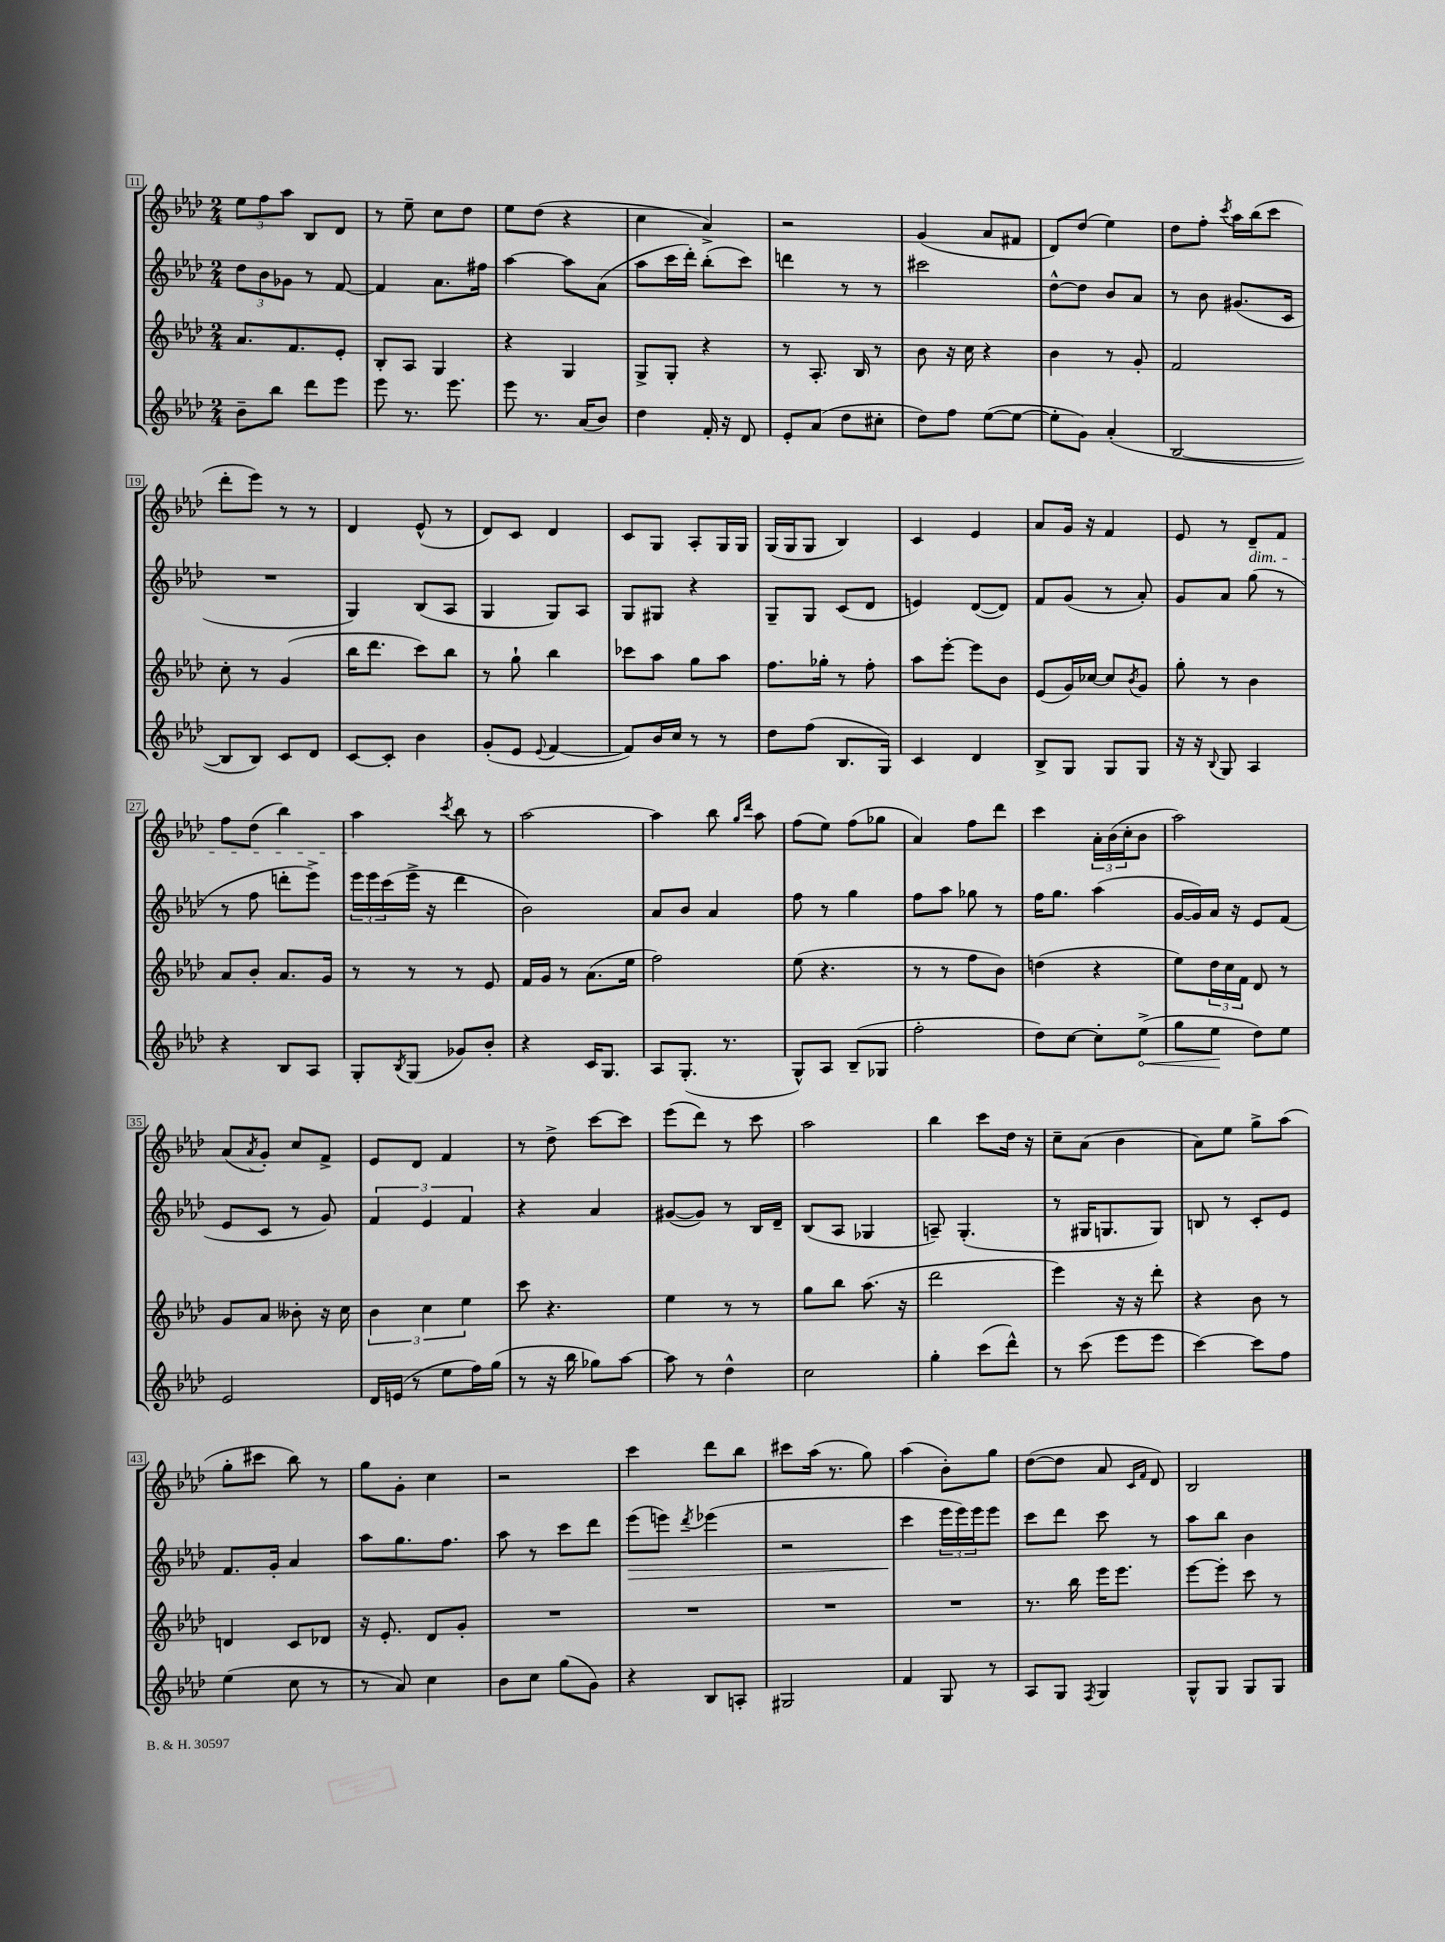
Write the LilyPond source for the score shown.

<<
\new StaffGroup <<
\new Staff = "s0" {
    \clef treble \key aes \major \numericTimeSignature \time 2/4
    \tuplet 3/2 { ees''8 f''8 aes''8 } bes8 des'8 |
    r8 ees''8-- c''8 des''8 |
    ees''8 des''8( r4 |
    c''4 aes'4->) |
    r2 |
    g'4( aes'8 fis'8 |
    des'8) des''8( ees''4) |
    des''8 f''8-. \acciaccatura { c'''8 } aes''16 bes''16( c'''8 |
    des'''8-. ees'''8) r8 r8 |
    des'4 ees'8-^( r8 |
    des'8) c'8 des'4 |
    c'8 g8 aes8-. g16 g16 |
    g16( g16 g8 bes4) |
    c'4 ees'4 |
    aes'8 g'16 r16 f'4 |
    ees'8 r8 des'8--\dim f'8 |
    f''8 des''8( bes''4) |
    aes''4\! \acciaccatura { c'''8 } bes''8 r8 |
    aes''2~ |
    aes''4 bes''8 \grace { g''16 des'''16 } aes''8 |
    f''8( ees''8) f''8( ges''8 |
    aes'4) f''8 des'''8 |
    c'''4 \tuplet 3/2 { aes'16-. bes'16( c''16-. } bes'8 |
    aes''2) |
    aes'8( \acciaccatura { aes'8 } g'8-.) c''8 f'8-> |
    ees'8 des'8 f'4 |
    r8 des''8-> c'''8~ c'''8 |
    ees'''8( des'''8) r8 c'''8 |
    aes''2 |
    bes''4 c'''8 des''16 r16 |
    c''8-- aes'8( bes'4 |
    aes'8) ees''8 g''8-> aes''8( |
    g''8-. cis'''8 bes''8) r8 |
    g''8 g'8-. c''4 |
    r2 |
    c'''4 des'''8 bes''8 |
    cis'''8 aes''16( r8. g''8) |
    aes''4( bes'8-.) g''8 |
    des''8~( des''8 aes'8 \grace { c'16 f'16 } des'8) |
    bes2 \bar "|." |
}
\new Staff = "s1" {
    \clef treble \key aes \major \numericTimeSignature \time 2/4
    \tuplet 3/2 { des''8 bes'8 ges'8 } r8 f'8~ |
    f'4 aes'8. fis''16 |
    aes''4~ aes''8 aes'8( |
    aes''8 c'''16 des'''16-.) bes''8-.( c'''8) |
    d'''4 r8 r8 |
    cis'''2 |
    des''8~-^ des''8 bes'8 aes'8 |
    r8 bes'8 gis'8.( c'16 |
    R2 |
    g4) bes8( aes8 |
    g4 g8) aes8 |
    g8 gis8 r4 |
    g8-- g8 c'8( des'8 |
    e'4) des'8~( des'8) |
    f'8 g'8( r8 aes'8-.) |
    g'8 aes'8 g''8( r8 |
    r8 f''8 d'''8-. ees'''8->) |
    \tuplet 3/2 { ees'''16 ees'''16 c'''16( } ees'''16-> r16 des'''4 |
    bes'2) |
    aes'8 bes'8 aes'4 |
    f''8 r8 g''4 |
    f''8 aes''8 ges''8 r8 |
    f''16 g''8. aes''4( |
    g'16~ g'16) aes'16 r16 ees'8 f'8( |
    ees'8 c'8 r8 g'8) |
    \tuplet 3/2 { f'4 ees'4 f'4 } |
    r4 aes'4 |
    gis'8~( gis'8) r8 bes16 des'16-- |
    bes8( aes8 ges4 |
    a8--) g4.-.( |
    r8 gis16 g8. g8) |
    b8 r8 c'8-. ees'8 |
    f'8. g'16-. aes'4 |
    aes''8 g''8. f''8. |
    aes''8 r8 c'''8 des'''8 |
    ees'''8\>( e'''8) \acciaccatura { des'''8 } ees'''4( |
    r2 |
    c'''4\! \tuplet 3/2 { ees'''16 ees'''16) ees'''16 } ees'''8 |
    c'''8 des'''8 c'''8 r8 |
    aes''8 bes''8 bes'4 \bar "|." |
}
\new Staff = "s2" {
    \clef treble \key aes \major \numericTimeSignature \time 2/4
    aes'8. f'8. ees'8-. |
    bes8-. aes8 g4 |
    r4 g4 |
    g8-> g8-. r4 |
    r8 aes8.-. bes16 r8 |
    bes'8 r16 c''16 r4 |
    bes'4 r8 g'8-. |
    f'2 |
    c''8-. r8 g'4( |
    bes''16 des'''8. c'''8) bes''8 |
    r8 g''8-! bes''4 |
    ces'''8 aes''8 g''8 aes''8 |
    f''8. ges''16-. r8 f''8-. |
    aes''8 ees'''8~-. ees'''8 bes'8 |
    ees'8( g'16) ces''16~ ces''8 \acciaccatura { bes'8 } g'8 |
    g''8-. r8 bes'4 |
    aes'8 bes'8-. aes'8. g'16 |
    r8 r8 r8 ees'8 |
    f'16 g'16 r8 aes'8.( ees''16 |
    f''2) |
    ees''8( r4. |
    r8 r8 f''8 bes'8) |
    d''4( r4 |
    ees''8) \tuplet 3/2 { des''16 c''16 f'16 } des'8 r8 |
    g'8 aes'8 beses'8-. r16 c''16 |
    \tuplet 3/2 { bes'4 c''4 ees''4 } |
    c'''8 r4. |
    ees''4 r8 r8 |
    g''8 bes''8 aes''8.( r16 |
    des'''2 |
    ees'''4) r16 r16 des'''8-. |
    r4 bes'8 r8 |
    d'4 c'8 des'8 |
    r16 ees'8.-. des'8 g'8-. |
    R2 |
    R2 |
    R2 |
    R2 |
    r8. bes''16 ees'''16 ees'''8. |
    ees'''8~ ees'''8-. c'''8 r8 \bar "|." |
}
\new Staff = "s3" {
    \clef treble \key aes \major \numericTimeSignature \time 2/4
    bes'8-- bes''8 des'''8 ees'''8 |
    ees'''8 r8. ees'''8. |
    ees'''8 r8. aes'16( bes'8) |
    des''4 f'16-. r16 des'8 |
    ees'8-. aes'8( des''8 cis''8-. |
    des''8) f''8 ees''8~( ees''8~ |
    ees''8-. g'8) aes'4-.( |
    bes2~ |
    bes8 bes8) c'8 des'8 |
    c'8~ c'8-. bes'4 |
    g'8-.( ees'8 \appoggiatura { ees'8 } f'4~ |
    f'8) bes'16 c''16 r8 r8 |
    des''8 f''8( bes8. g16) |
    c'4 des'4 |
    bes8-> g8 g8 g8 |
    r16 r16 \appoggiatura { bes8 } g8 aes4 |
    r4 bes8 aes8 |
    g8-. \acciaccatura { bes8 } g8( ges'8) bes'8-. |
    r4 c'16 g8. |
    aes8 g8.-.( r8. |
    g8-^) aes8 bes8--( ges8 |
    f''2-. |
    des''8) c''8~ c''8-. \once \override Hairpin.circled-tip = ##t ees''8->\<( |
    g''8 ees''8\! des''8) ees''8 |
    ees'2 |
    des'16 e'16( r8 ees''8 f''16) g''16( |
    r8 r16 bes''16 ges''8) aes''8~ |
    aes''8 r8 des''4-^ |
    c''2 |
    g''4-. c'''8( des'''8-^) |
    r8 c'''8( ees'''8 ees'''8 |
    c'''4~) c'''8 f''8 |
    ees''4( c''8 r8 |
    r8 aes'8) c''4 |
    bes'8 c''8 g''8( g'8) |
    r4 bes8 a8-. |
    gis2 |
    f'4 g8 r8 |
    aes8 g8 \acciaccatura { f8 } g4 |
    g8-^ g8 g8 g8 \bar "|." |
}
>>
>>
\layout { \context { \Score currentBarNumber = #11 \override BarNumber.stencil = #(make-stencil-boxer 0.1 0.3 ly:text-interface::print) } }
